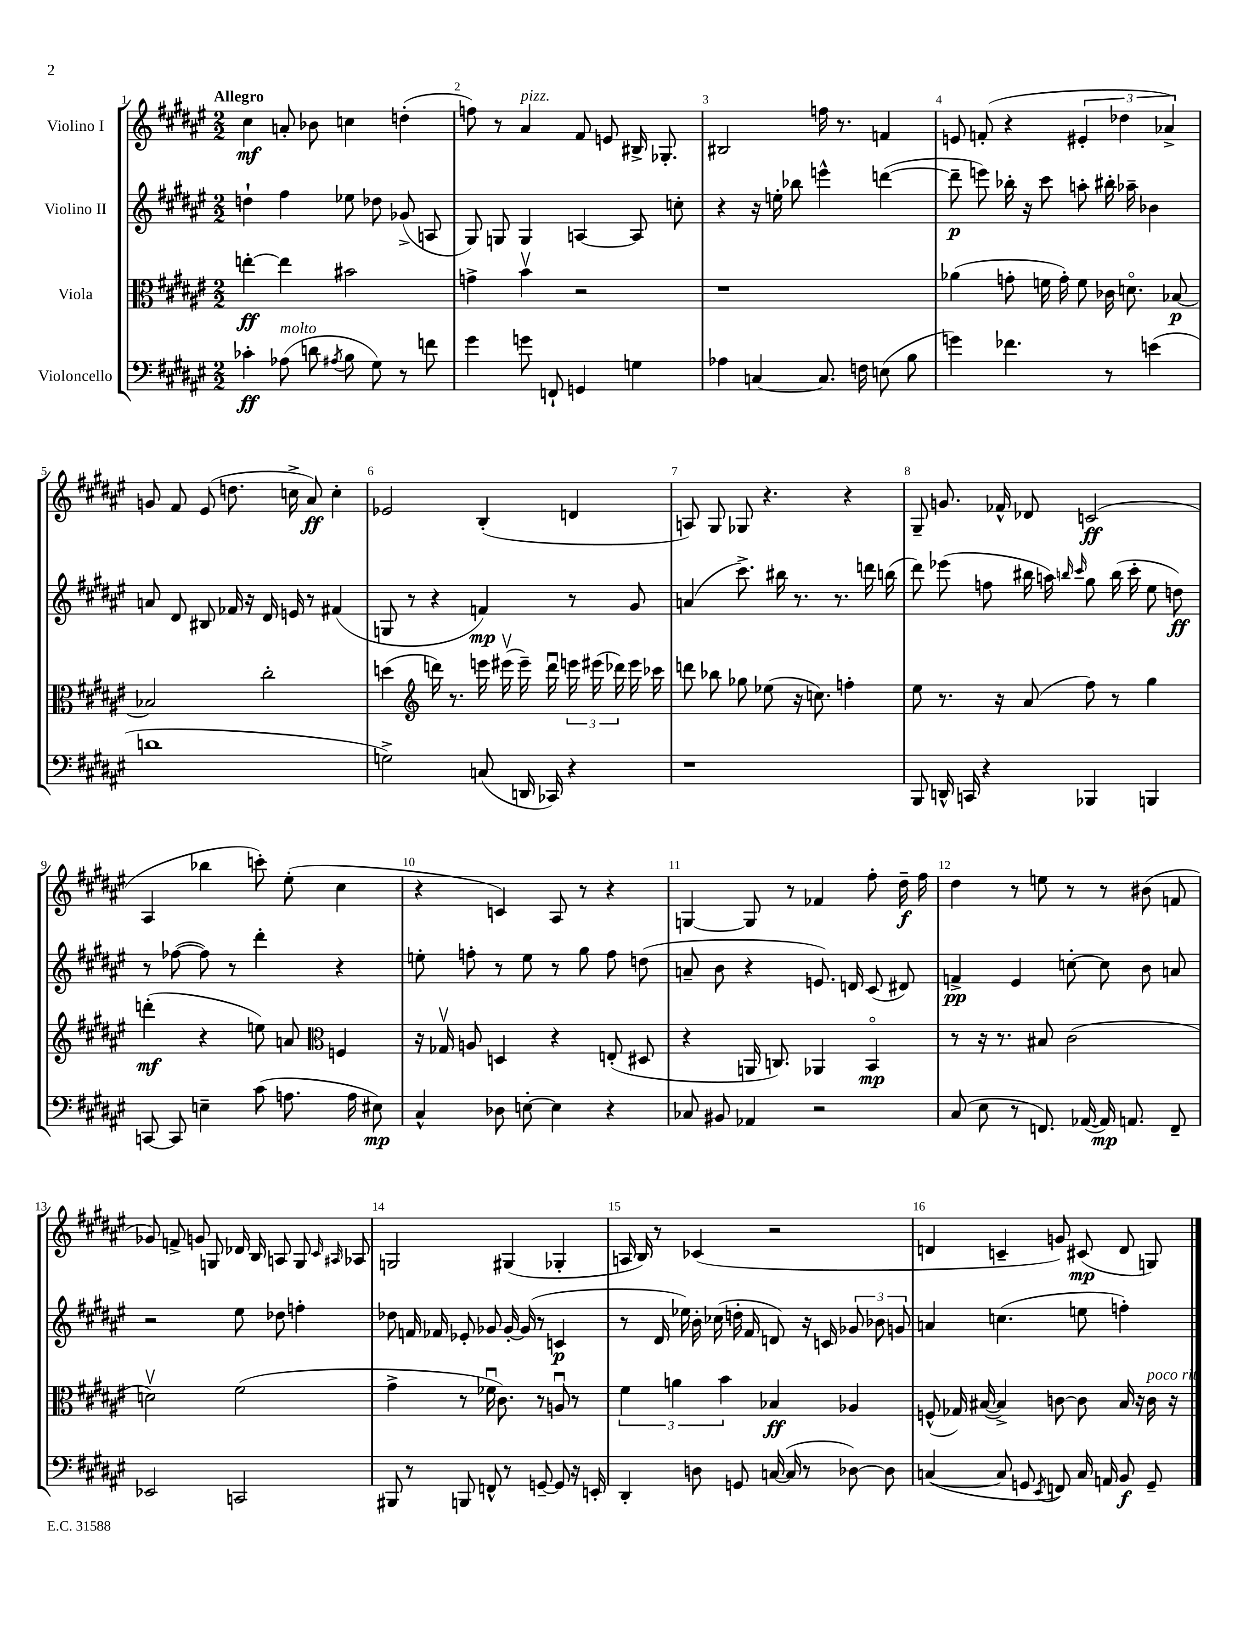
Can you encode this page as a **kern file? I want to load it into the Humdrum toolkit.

**kern	**kern	**kern	**kern
*staff4	*staff3	*staff2	*staff1
*clefF4	*clefC3	*clefG2	*clefG2
*k[f#c#g#d#a#e#]	*k[f#c#g#d#a#e#]	*k[f#c#g#d#a#e#]	*k[f#c#g#d#a#e#]
*M2/2	*M2/2	*M2/2	*M2/2
4c-'\	[4ee'\	4dd`\	4cc#\
(8A-\	4ee\]	4ff#\	8a'/
8d\	.	.	8b-\
8qA#/	.	.	.
8B\	2b#\	8ee-\	4cc\
8G#\)	.	8dd-\	.
8r	.	(8g-^/	(4dd'\
8f\	.	8A/	.
=	=	=	=
4g#\	4g^\	8G#/)	8ff\)
.	.	8G/	8r
8g\	4bv\	4G/	4a#/
8FF`/	.	.	.
4GG/	2r	[4A/	8f#/
.	.	.	8e/
4G\	.	8A/]	16B#^/
.	.	.	8.G-'/
.	.	8cc'\	.
=	=	=	=
4A-\	1r	4r	2B#/
[4C/	.	16r	.
.	.	16ee'\	.
.	.	8bb-\	.
8.C/]	.	4eee^^\	16ff\
.	.	.	8.r
16F\	.	.	.
(8E\	.	([4ddd\	4f/
8B\	.	.	.
=	=	=	=
4g\)	(4a-\	8ddd~\]	8e/
.	.	8eee\)	(8f'/
4.f-\	8g'\	16bb-'\	4r
.	.	16r	.
.	16f\	8ccc#\	.
.	16g'\)	.	.
.	8f\	8aa'\	6e#'/
8r	16c-\	16bb#'\	.
.	.	.	6dd-\
.	8.do\	16aa-~\	.
(4e\	.	4b-\	.
.	.	.	6a-^/)
.	[8B-/	.	.
=	=	=	=
1d	2B-/]	8a/	8g/
.	.	8d#/	8f#/
.	.	8B#/	(8e#/
.	.	16f-/	8.dd\
.	.	16r	.
.	2cc#'\	16d#/	.
.	.	16e/	16cc^\
.	.	8r	8a#/)
.	.	(4f#/	4cc'\
=	=	=	=
2G^\)	(4dd\	8G/	2e-/
.	.	8r	.
*	*clefG2	*	*
.	16ddd\)	4r	.
.	8.r	.	.
(8C/	16eee\	4f/)	(4B'/
.	(16eee#v\	.	.
16DD/	16eee#~\)	.	.
16CC-/)	16dddu\	.	.
4r	24eee\	8r	4d/
.	(24eee#\	.	.
.	24ddd-\)	.	.
.	16eee#\	8g#/	.
.	16ccc-\	.	.
=	=	=	=
1r	8ddd\	(4a/	8A/)
.	8bb-\	.	8G#/
.	8gg-\	8.ccc#^\)	8G-/
.	(8ee-\	.	4.r
.	.	16bb#\	.
.	16r	8.r	.
.	8.cc\)	.	.
.	.	8.r	.
.	4ff'\	.	4r
.	.	16ddd\	.
.	.	(16bb\	.
=	=	=	=
8BBB/	8ee#\	8ddd#\)	8G#~/
16DD^^/	8.r	(8eee-\	8.g/
16CC/	.	.	.
4r	.	8ff\	.
.	16r	.	16f-^^/
.	(8a#/	16bb#\	8d-/
.	.	16aa\)	.
.	.	16qqbb/	.
.	.	16qqccc#/	.
4BBB-/	8ff#\)	8gg#\	(2c/
.	8r	(16bb\	.
.	.	16ccc#'\	.
4BBB/	4gg#\	8ee#\	.
.	.	8dd\)	.
=	=	=	=
[8CC/	(4ddd'\	8r	4A#/
8CC/]	.	([8ff-\	.
4E~\	4r	8ff-\])	4bb-\
.	.	8r	.
(8c#\	8ee\)	4ddd#'\	8ccc'\)
8.A\	8a/	.	(8ee#'\
*	*clefC3	*	*
.	4F/	4r	4cc#\
16A\	.	.	.
8E#\)	.	.	.
=	=	=	=
4C#^^/	16r	8ee'\	4r
.	16G-v/	.	.
.	8A/	8ff'\	.
8D-\	4D/	8r	4c/)
[8E'\	.	8ee\	.
4E\]	4r	8r	8A#/
.	.	8gg#\	8r
4r	(8E'/	8ff\	4r
.	8D#/	(8dd\	.
=	=	=	=
8C-/	4r	8a~/	[4G/
8BB#/	.	8b\	.
4AA-/	16AA/	4r	8G/]
.	8.C/)	.	.
.	.	.	8r
2r	4AA-/	8.e/)	4f-/
.	.	16d/	.
.	4BBo/	(8c#/	8ff#'\
.	.	8d#/)	16dd#~\
.	.	.	16ff#\
=	=	=	=
(8C#/	8r	4f^/	4dd#\
8E#\	16r	.	.
.	8.r	.	.
8r	.	4e#/	8r
8.FF/)	8B#/	.	8ee\
.	(2c#\	[8cc'\	8r
([16AA-/	.	.	.
16AA-/])	.	8cc\]	8r
8.AA/	.	.	.
.	.	8b\	(8b#\
8FF~/	.	8a/	8f/
=	=	=	=
2EE-/	2dv\)	2r	8g-/)
.	.	.	8f^/
.	.	.	8g/
.	.	.	8G/
2CC/	(2f#\	8ee#\	16d-/
.	.	.	16B/
.	.	8dd-\	8A/
.	.	4ff'\	8G/
.	.	.	16qqc#/
.	.	.	16qqA#/
.	.	.	8A-/
=	=	=	=
8BBB#/	4g#^\	8dd-\	2G/
8r	.	16f/	.
.	.	16f-/	.
8BBB/	8r	8e-'/	.
8FF^^/	16f-u\	8g-/	.
.	8.c#\)	.	.
8r	.	[16g-'/	(4G#/
.	.	(16g-/]	.
[8GG~/	8r	8r	.
8GG/]	8Au/	4c/	4G-'/
16r	8r	.	.
16EE'/	.	.	.
=	=	=	=
4DD#'/	6f#\	8r	16A/
.	.	.	16B/)
.	.	16d#/	8r
.	6a\	.	.
.	.	16ee-\)	.
8D\	.	16b'\	(4c-/
.	.	(16cc-\	.
.	6b\	.	.
8GG/	.	16dd'\	.
.	.	16f#/	.
([16C/	4B-/	8d/)	2r
16C/]	.	.	.
8r	.	16r	.
.	.	16c/	.
[8D-\)	4A-/	12g-/	.
.	.	12b-\	.
8D-\]	.	.	.
.	.	12g/	.
=	=	=	=
([4C/	(8F^^/	4a/	4d/
.	16G-/)	.	.
.	([16B#/	.	.
8C/]	4B#^/])	(4.cc\	4c~/
8GG/	.	.	.
8qEE#/	.	.	.
8FF/)	[8c\	.	8g/)
16C/	8c\]	8ee\	(8c#/
16AA/	.	.	.
8BB/	16B#/	4ff'\)	8d/
.	16r	.	.
8GG~/	16c\	.	8G/)
.	16r	.	.
==	==	==	==
*-	*-	*-	*-
